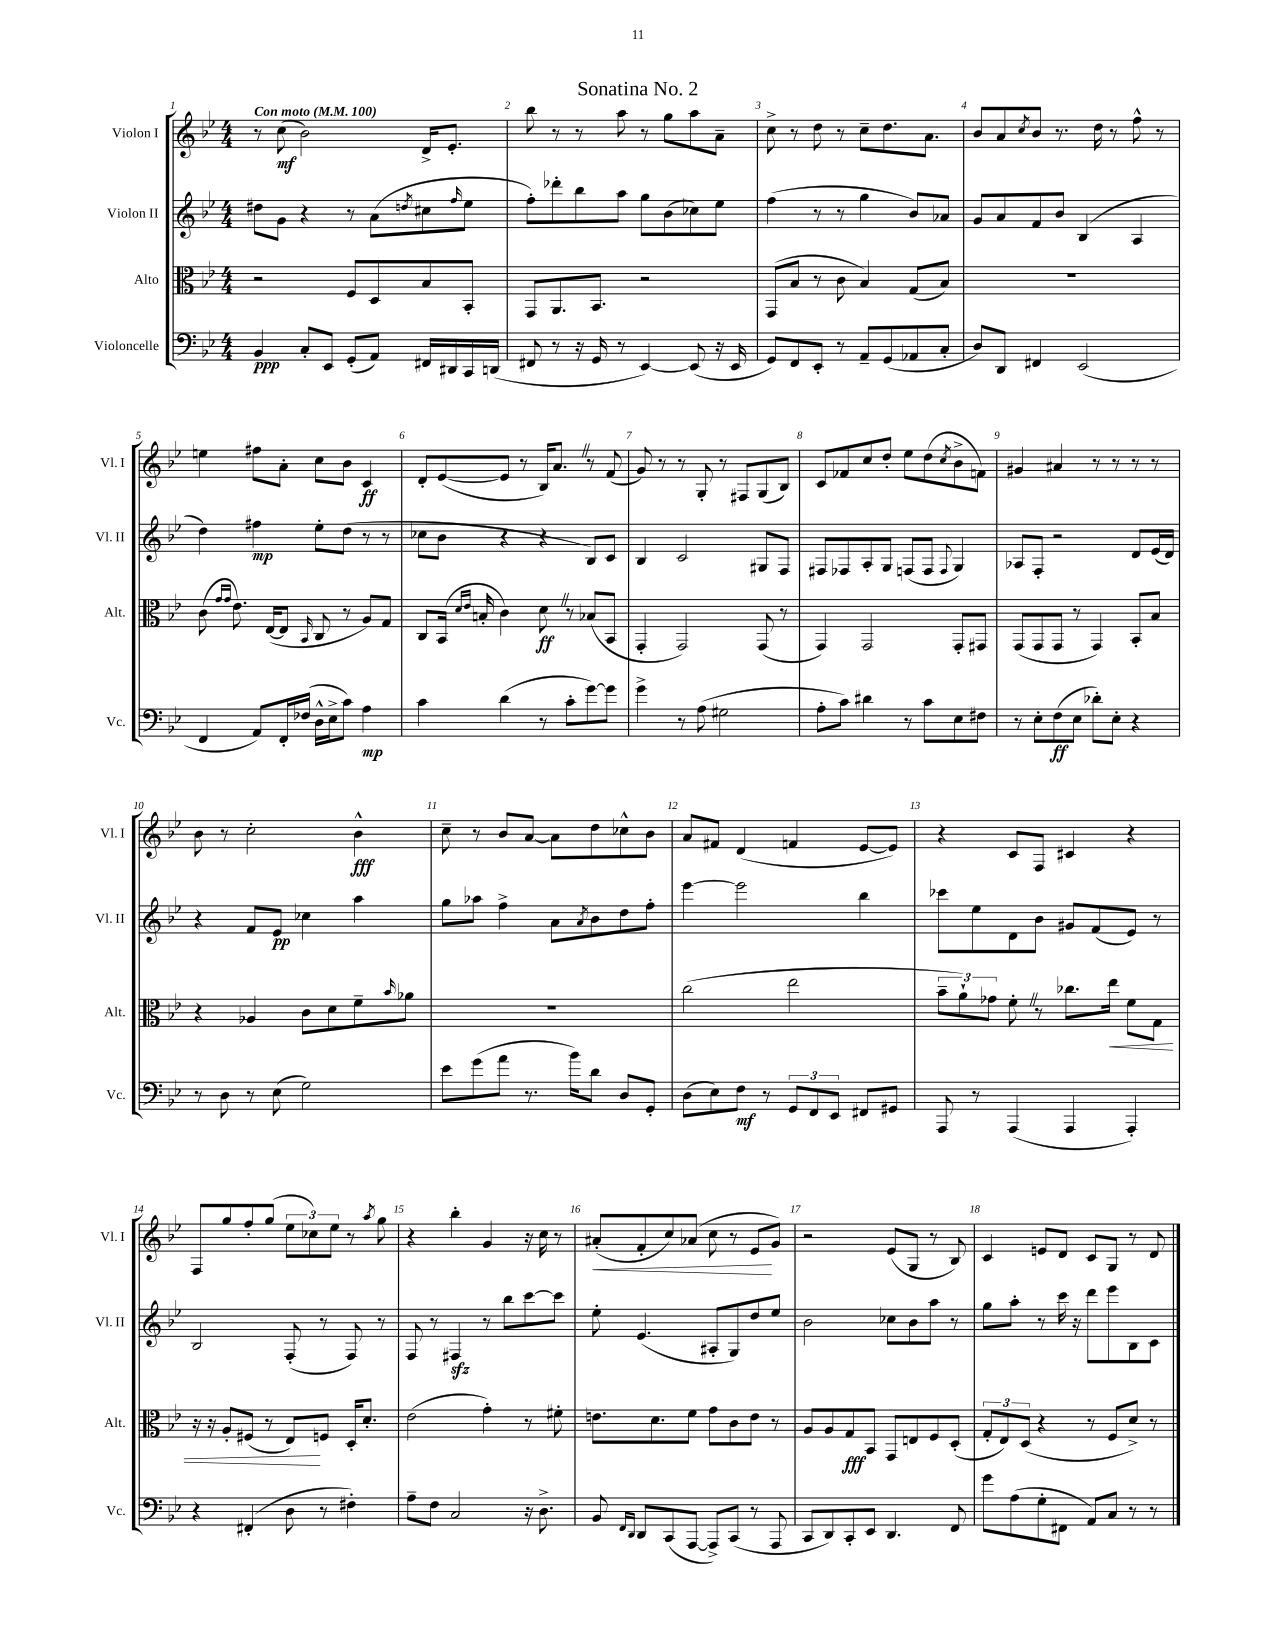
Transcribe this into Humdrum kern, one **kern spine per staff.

**kern	**kern	**kern	**kern
*staff4	*staff3	*staff2	*staff1
*clefF4	*clefC3	*clefG2	*clefG2
*k[b-e-]	*k[b-e-]	*k[b-e-]	*k[b-e-]
*M4/4	*M4/4	*M4/4	*M4/4
*MM100	*MM100	*MM100	*MM100
4BB-	2r	8dd#	8r
.	.	8g	(8cc
8C'	.	4r	2b-)
8EE-	.	.	.
(8GG'	8F	8r	.
8AA)	8D	(8a	.
.	.	8qdd	.
16FF#	8B-	8cc#	16d^
16DD#	.	.	8.e-'
.	.	16qqff	.
16CC	8BB-'	8ee-	.
(16DD	.	.	.
=	=	=	=
8FF#	8GG	8ff')	8bb-
8r	8.AA	8ddd-'	8r
16r	.	8bb-	8r
16GG	8.BB-	.	.
8r	.	8aa	8aa
[4EE-)	2r	8gg	8r
.	.	(8b-	8gg
(8EE-]	.	8cc-)	8aa
16r	.	8ee-	8a~
16EE-	.	.	.
=	=	=	=
8GG)	(8GG	(4ff	8cc^
8FF	8B-	.	8r
8EE-'	8r	8r	8dd
8r	8c	8r	8r
8AA~	4B-)	4gg	8cc~
(8GG	.	.	8.dd
8AA-	(8G	8b-)	.
.	.	.	8.a
8C'	8B-)	8a-	.
=	=	=	=
8D)	1r	8g	8b-
8DD	.	8a	8a
.	.	.	8qcc
4FF#	.	8f	8b-
.	.	8b-	8.r
(2EE-	.	(4B-	.
.	.	.	16dd
.	.	.	8r
.	.	4A	8ff^^
.	.	.	8r
=	=	=	=
4FF	(8c	4dd)	4ee
.	16qqg	.	.
.	16qqg	.	.
.	8.e-)	.	.
8AA)	.	4ff#	8ff#
.	([16E-	.	.
16FF'	8E-]	.	8a'
(16F-	.	.	.
.	16qqBB-	.	.
16D^^	8C	8ee-'	8cc
16E-^	.	.	.
8c)	8r	(8dd	8b-
4A	8A)	8r	4c
.	8G	8r	.
=	=	=	=
4c	8C	8cc-	8d'
.	(16BB-	8b-	([8e-
.	16qqd	.	.
.	16qqe-	.	.
.	16B'	.	.
(4d	4c)	4r	8e-]
.	.	.	8r
8r	8d	4r	16B-)
.	.	.	8.a
8c'	8r	.	.
[8g)	(8B-	8B-)	8r
8g]	8BB-	8c	(8f
=	=	=	=
4g^	4GG'	4B-	8g)
.	.	.	8r
8r	2GG)	2c	8r
(8A	.	.	8G'
2G#	.	.	8r
.	.	.	8F#
.	(8GG	8G#	(8G
.	8r	8F	8B-)
=	=	=	=
8A'	4GG)	8F#	8c
8c)	.	8F-	8f-
4d#	2GG	8A'	8cc
.	.	8G	8dd'
8r	.	(8F	8ee-
8c	.	8F	(8dd
.	.	8qqF	8qcc
8E-	8GG'	4G)	8b-^
8F#	8GG#	.	8f)
=	=	=	=
8r	(8GG	8A-	4g#
8E-'	8GG	8F'	.
(8F	8GG	2r	4a#
8E-	8r	.	.
8d-')	4GG)	.	8r
8E-'	.	.	8r
4r	8BB-'	8d	8r
.	8B-	(16e-	8r
.	.	16d)	.
=	=	=	=
8r	4r	4r	8b-
8D	.	.	8r
8r	4A-	8f	2cc'
(8E-	.	8e-	.
2G)	8c	4cc-	.
.	8d	.	.
.	8f~	4aa	4b-^^
.	16qqb-	.	.
.	8a-	.	.
=	=	=	=
8e-	1r	8gg	8cc~
(8g	.	8aa-	8r
8a	.	4ff^	8b-
8.r	.	.	[8a
.	.	8a	8a]
16b-)	.	.	.
.	.	8qa	.
8d	.	8b-	8dd
8D	.	8dd	8cc-^^
8GG'	.	8ff'	8b-
=	=	=	=
(8D	(2cc	[4eee-	8a
8E-)	.	.	8f#
8F	.	2eee-]	(4d
8r	.	.	.
12GG	2ee-	.	4f
12FF	.	.	.
12EE-	.	.	.
8FF#	.	4bb-	[8e-
8GG#	.	.	8e-])
=	=	=	=
8AAA	12b-~	8ccc-	4r
.	12a`)	.	.
8r	.	8ee-	.
.	12g-	.	.
(4AAA	8f'	8d	8c
.	8r	8b-	8F
4AAA	8.cc-	8g#	4c#
.	.	(8f	.
.	16ee-	.	.
4AAA')	8f	8e-)	4r
.	8G	8r	.
=	=	=	=
4r	16r	2B-	8F
.	16r	.	.
.	8A'	.	8gg
(4FF#'	(8F#	.	8ff'
.	8r	.	(8gg
8D	8E-)	(8F'	12ee-
.	.	.	12cc-)
8r	8F	8r	.
.	.	.	12ee-
4F#')	16D'	8F)	8r
.	8.d'	.	.
.	.	.	8qaa
.	.	8r	8gg
=	=	=	=
8A~	(2e-	8F	4r
8F	.	8r	.
2C	.	4F#	4bb-'
.	4g')	8r	4g
.	.	8bb-	.
16r	8r	[8ccc	16r
8.D^	.	.	16cc
.	8f#'	8ccc]	8r
=	=	=	=
8BB-	8.e	8ee-'	(8a#'
16qqFF	.	.	.
16qqDD	.	.	.
8DD	.	(4.e-	8f'
.	8.d	.	.
(8CC	.	.	8cc)
[8AAA	8f	.	(8a-
8AAA^])	8g	8A#'	8cc
(8CC	8c	8G)	8r
8r	8e	8dd	8e-
8AAA	8r	8ee-	8g)
=	=	=	=
8CC	8A	2b-	2r
8DD)	8A	.	.
8CC'	8G	.	.
8EE-	8BB-	.	.
4.DD	8GG	8cc-	(8e-
.	8E	8b-	8G
.	8F	8aa	8r
8FF	(8D'	8r	8B-)
=	=	=	=
8g	12G'	8gg	4c
.	12E-)	.	.
(8A	.	8aa'	.
.	(12D	.	.
8G'	4r	8r	8e
8FF#	.	16ccc	8d
.	.	16r	.
8AA)	8r	8ddd	8c
8C	8F	8eee-	8G
8r	8d^)	8B-	8r
8r	8r	8c	8d
==	==	==	==
*-	*-	*-	*-
